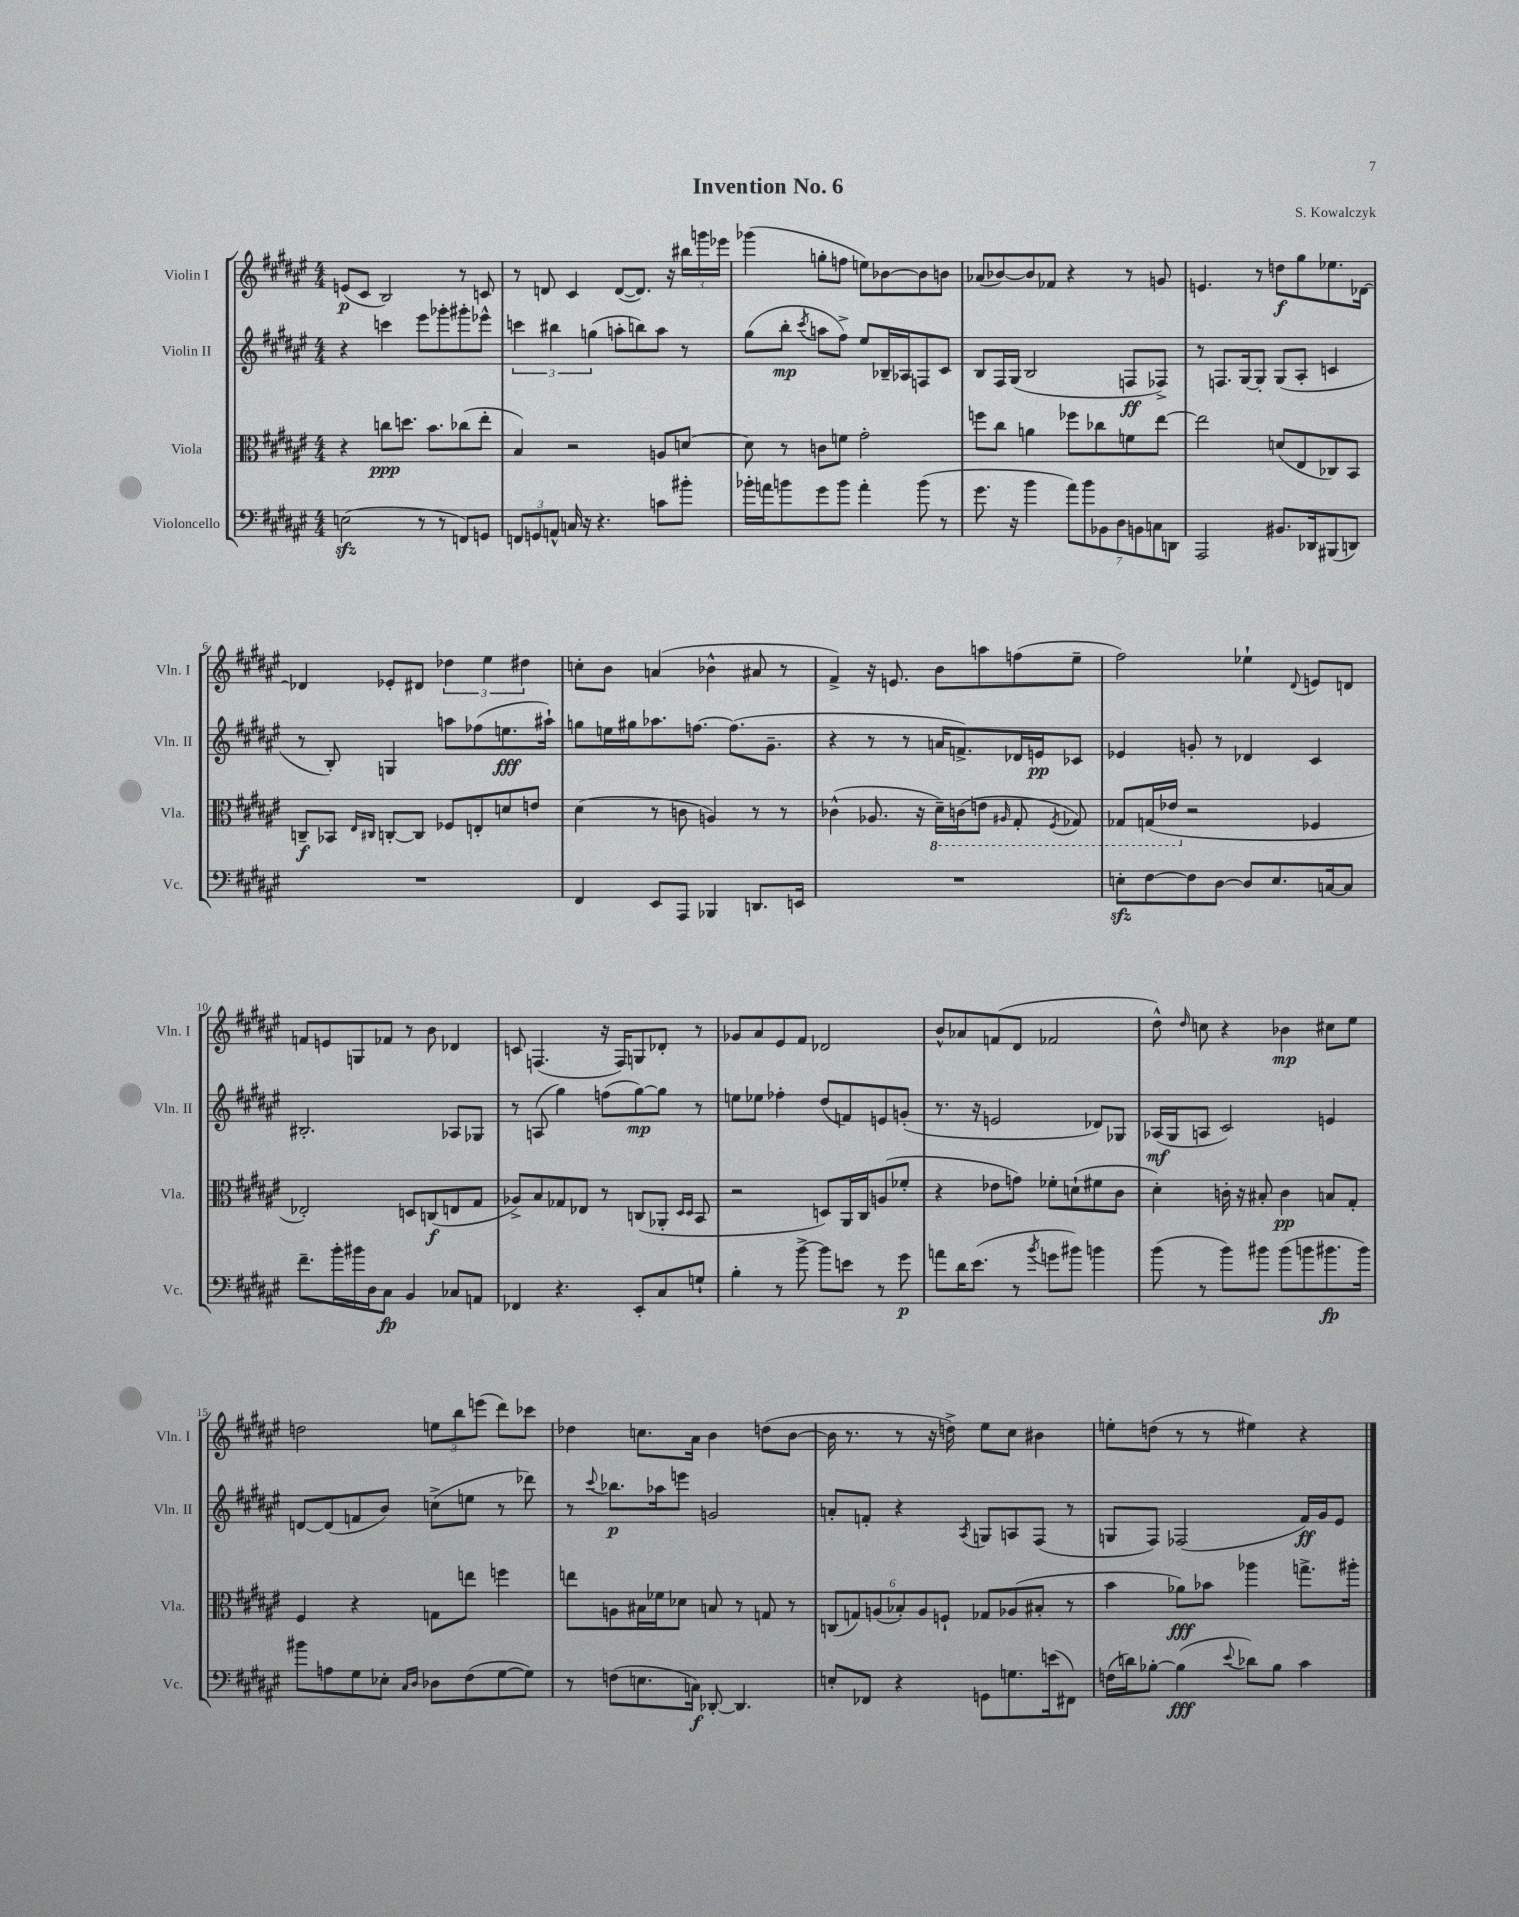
\header { title = "Invention No. 6" composer = "S. Kowalczyk" }
<<
\new StaffGroup <<
\new Staff = "s0" \with { instrumentName = "Violin I" shortInstrumentName = "Vln. I" } {
    \clef treble \key fis \major \numericTimeSignature \time 4/4
    \autoBeamOff e'8[\p( cis'8] b2) r8 c'8 |
    r8 d'8 cis'4 d'8[~( d'8.]) r16 \tuplet 3/2 { bis''16[ g'''16 ees'''16] } |
    ges'''4( g''8[-. f''8] e''8[) bes'8~ bes'8 b'8] |
    aes'8[( bes'8~) bes'8 fes'8] r4 r8 g'8 |
    e'4. r8 d''8[\f gis''8 ees''8. des'16]~ |
    des'4 ees'8[-. dis'8] \tuplet 3/2 { des''4 eis''4 dis''4 } |
    c''8[-. b'8] a'4( bes'4-^ ais'8 r8 |
    fis'4->) r16 e'8. b'8[ a''8 f''8( eis''8]-- |
    fis''2) ees''4-! \appoggiatura { dis'8 } e'8[ d'8] |
    f'8[ e'8 g8 fes'8] r8 b'8 des'4 |
    c'8 f4.( r16 f16[) g8 des'8]-. r8 |
    ges'8[ ais'8 eis'8 fis'8] des'2 |
    b'8[-^ aes'8 f'8( dis'8] fes'2 |
    dis''8-^) \grace { dis''16 } c''8 r4 bes'4\mp cis''8[ eis''8] |
    d''2 \tuplet 3/2 { e''8[ b''8 e'''8]( } dis'''8[) ces'''8] |
    des''4 c''8.[ ais'16] b'4 d''8[( b'8]~ |
    b'16 r8. r8 r16 d''16->) eis''8[ cis''8] bis'4 |
    e''8[-. d''8]( r8 r8 eis''4) r4 \bar "|." |
}
\new Staff = "s1" \with { instrumentName = "Violin II" shortInstrumentName = "Vln. II" } {
    \clef treble \key fis \major \numericTimeSignature \time 4/4
    \autoBeamOff r4 c'''4 eis'''8[ ges'''8-. gis'''8-. ees'''8]-^ |
    \tuplet 3/2 { c'''4 bis''4 g''4( } a''8[-. b''8) a''8] r8 |
    gis''8[( b''8]-.\mp \acciaccatura { cis'''8 } a''8[ fis''8]->) eis''8[ bes16-- aes16 f8 cis'8] |
    b8[ fis16 gis16]( b2 f8[\ff fes8]->) |
    r8 f8.[ gis16~ gis8]-. gis8[( ais8]-. c'4 |
    r8 b8-.) g4 a''8[ fes''8( e''8.\fff ais''16]-!) |
    g''8[ e''16 gis''16 aes''8. f''8.]~ f''8.[( gis'8.]-- |
    r4 r8 r8 a'16[ f'8.->) des'16 e'16\pp ces'8] |
    ees'4 g'8-. r8 des'4 cis'4 |
    bis2.-. aes8[ ges8] |
    r8 a8( gis''4) f''8[( gis''8~\mp) gis''8] r8 |
    e''8[ ees''8] fes''4-. dis''8[( f'8) e'8 g'8]-.( |
    r8. r16 e'2 des'8[) ges8] |
    aes16[\mf( gis16 a8] cis'2) e'4 |
    d'8[~ d'8( f'8 b'8]) c''8[->( e''8] r8 des'''8) |
    r8 \appoggiatura { cis'''8 } bes''8.[\p aes''16 e'''8] g'2 |
    a'8[-. f'8]-. r4 \acciaccatura { ais8 } g8[ a8 fis8]( r8 |
    g8[ fis8]) fes2( fis'16[\ff) gis'16 eis'8] \bar "|." |
}
\new Staff = "s2" \with { instrumentName = "Viola" shortInstrumentName = "Vla." } {
    \clef alto \key fis \major \numericTimeSignature \time 4/4
    \autoBeamOff r4 c''8[\ppp d''8.] b'8.[ ces''8( eis''8]-. |
    b4) r2 a8[ d'8]~ |
    d'8 r8 c'8[ f'8] gis'2-. |
    f''8[ cis''8] a'4 fes''8[ ces''8 f'8 eis''8]~ |
    eis''2 d'8[( eis8 ces8) b,8] |
    c8[--\f bes,8] \grace { eis16[ cis16] } c8[~-. c8] fes8[ e8-. d'8 e'8] |
    dis'4( r8 c'8 a4) r8 r8 |
    ces'4-^( aes8. r16 \ottava #-1 dis16[--) c16( e8] \grace { ais,!16 } gis,8-. \acciaccatura { fis,8 } ges,8) |
    ges,8[ g,16( ees16] \ottava #0 r2 fes4 |
    ees2-.) d8[ c8\f( e8 gis8] |
    aes8[->) b8 ges8 ees8] r8 c8[( aes,8]-. \grace { dis16[ dis16] } b,8 |
    r2 d8[) ais,16 cis16 a8( fes'8]-. |
    r4 ees'8[ g'8]) fes'8[-. d'8-!( fis'8 cis'8] |
    dis'4-.) c'16-. r16 bis8-. c'4\pp b8[ gis8]-. |
    fis4 r4 g8[ e''8] f''4 |
    e''8[ a8 bis16 fes'16 des'8] b8 r8 g8 r8 |
    \tuplet 6/4 { c8[( g8) a8( bes8-.) a8 f8]-! } ges8[ aes8( bis8]-. r8 |
    b'4 aes'8[\fff) bes'8] aes''4 g''8.[-> ais''16]-. \bar "|." |
}
\new Staff = "s3" \with { instrumentName = "Violoncello" shortInstrumentName = "Vc." } {
    \clef bass \key fis \major \numericTimeSignature \time 4/4
    \autoBeamOff e2\sfz( r8 r8 f,8[) g,8] |
    \tuplet 3/2 { f,8[ g,8 a,8]-^ } c16 r16 r4. c'8[ bis'8]-. |
    bes'16[-. a'16 b'8 gis'8 b'8] a'4-. b'8( r8 |
    gis'8. r16 b'4 \tuplet 7/4 { ais'8[) b'8 bes,8 dis8 b,8 c8 d,8] } |
    ais,,2 bis,8.[ des,16 bis,,8( d,8]) |
    R1 |
    fis,4 eis,8[ ais,,8] bes,,4 d,8.[ e,16] |
    R1 |
    e8[-.\sfz fis8~ fis8 dis8]~ dis8[ e8. c16~ c8] |
    fis'8.[-- b'16-. bis'16 dis16 cis8]\fp b,4 ces8[ a,8] |
    fes,4 r4. eis,8[-. cis8 g8]-! |
    b4-. r8 b'8~-> b'8[ e'8] r8 gis'8\p |
    a'8[ dis'16 eis'8.]( r8 \acciaccatura { b'8 } g'8[ bis'8]) b'4 |
    b'8( r8 b'8[) bis'8] bis'8[( b'8 bis'8.\fp bis'16]) |
    bis'8[ a8 gis8 ees8]-. \grace { cis16[ dis16] } des8[ fis8( gis8~ gis8]) |
    r8 f8[( e8. c16]\f) des,8~-. des,4. |
    e8[-. fes,8] r4 g,8[ g8. e'16( fis,8]) |
    f16[( d'16) bes8]~-. bes4\fff( \appoggiatura { eis'8 } des'8[) bes8] cis'4 \bar "|." |
}
>>
>>
